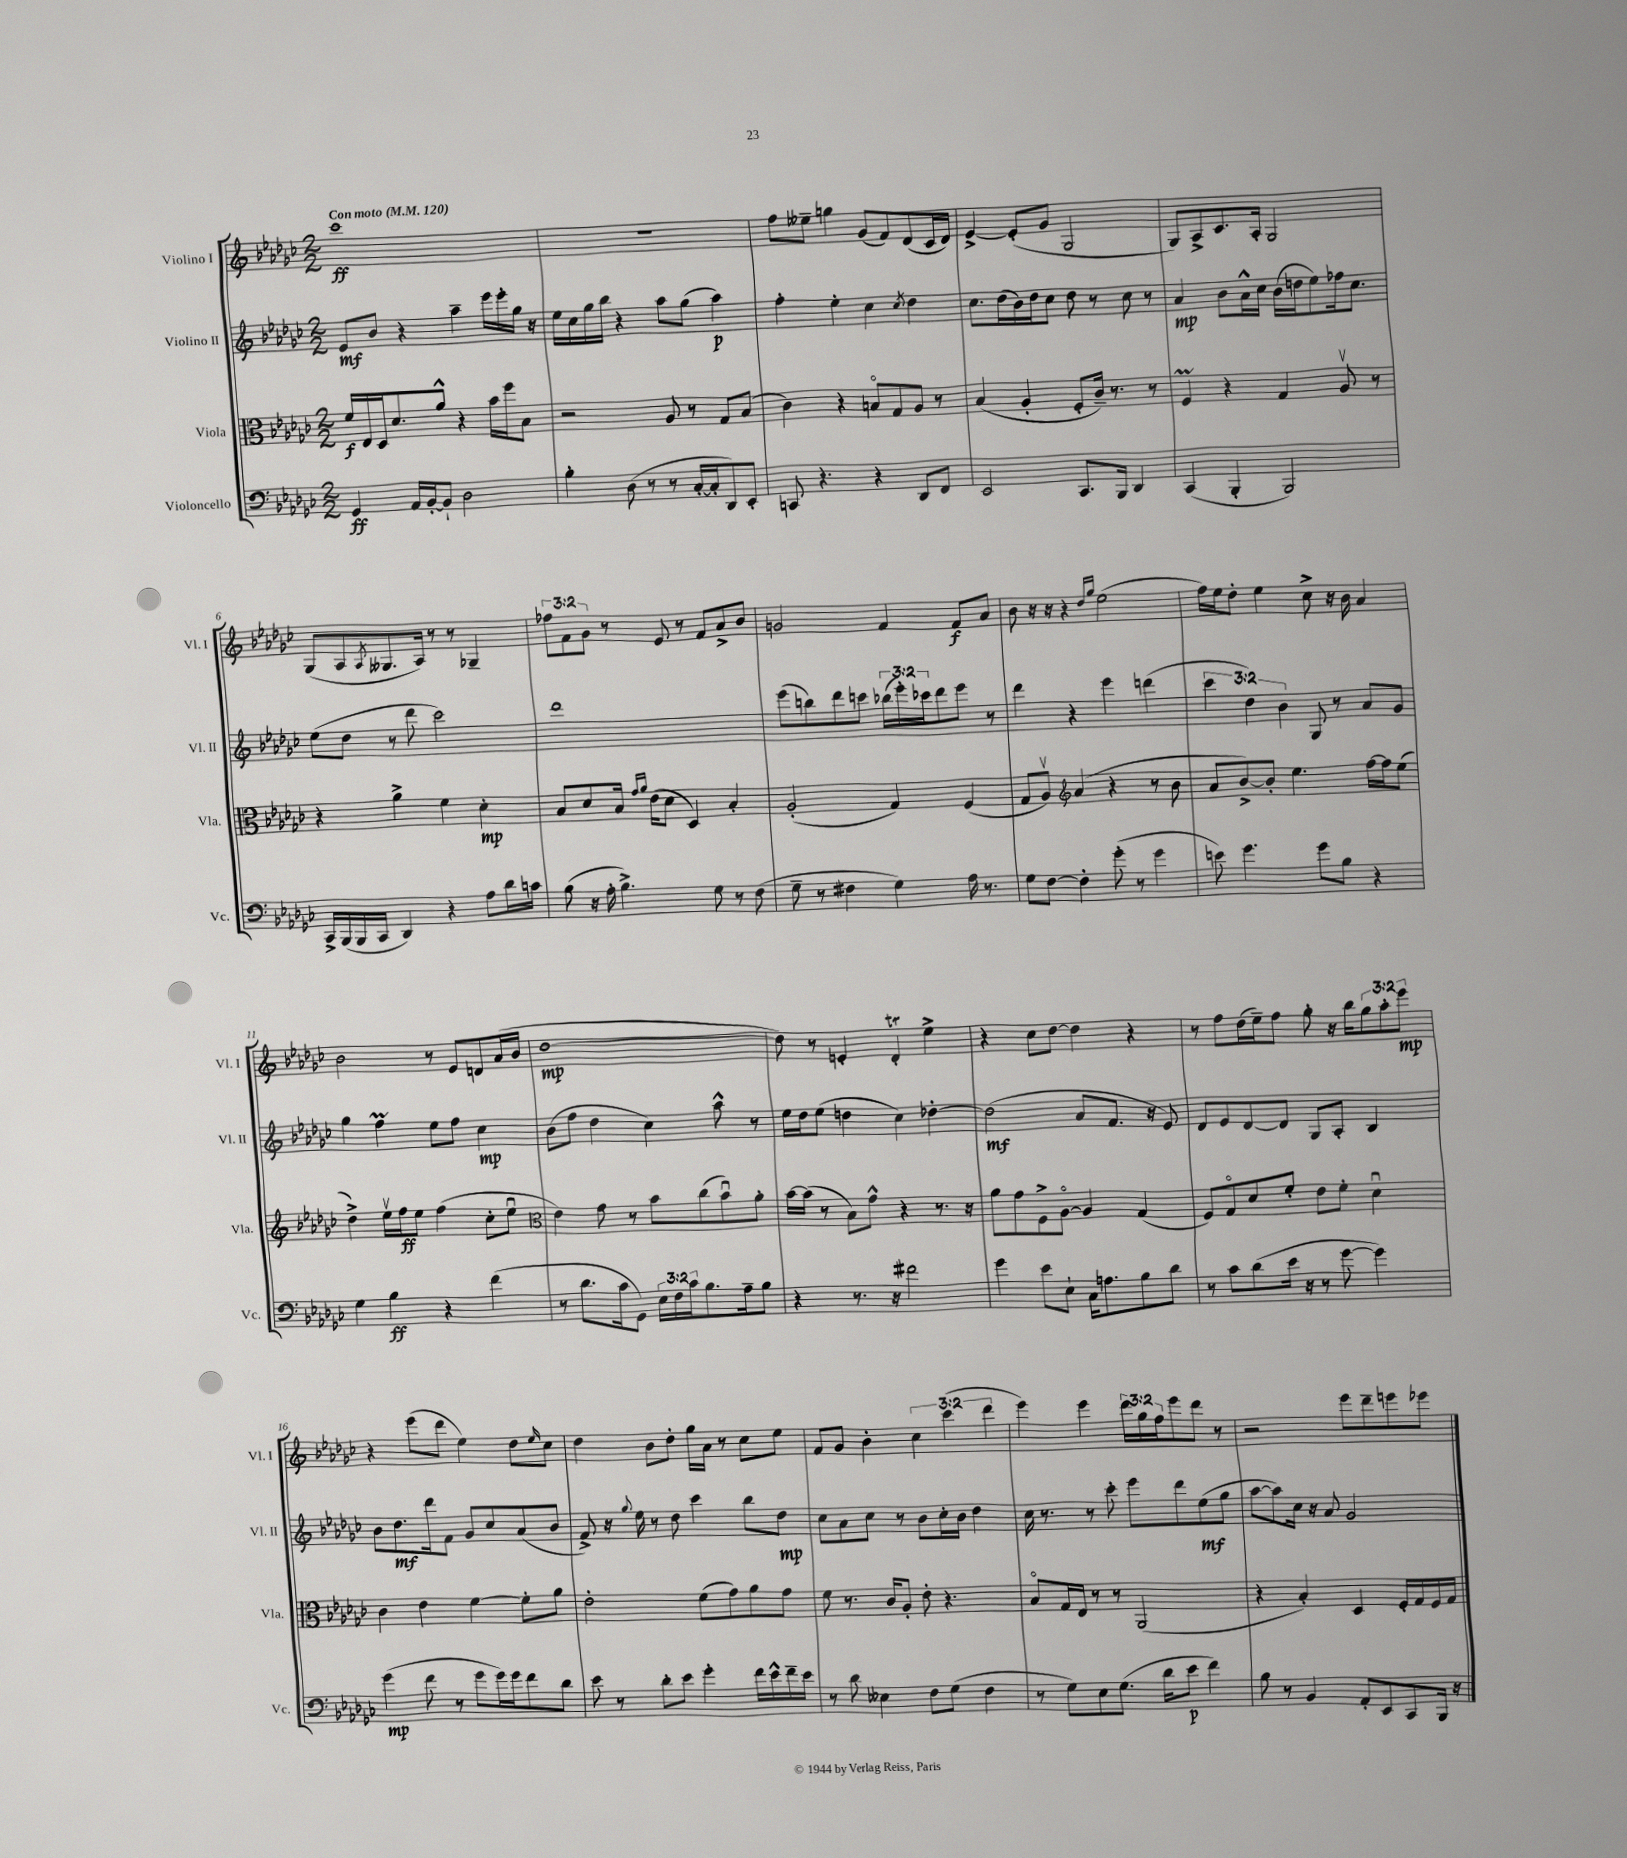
<<
\new StaffGroup <<
\new Staff = "s0" \with { instrumentName = "Violino I" shortInstrumentName = "Vl. I" } {
    \clef treble \key ges \major \numericTimeSignature \time 2/2 \override Staff.TupletNumber.text = #tuplet-number::calc-fraction-text \tempo "Con moto" 4 = 120
    ces'''1\ff |
    R1 |
    f''8 eeses''8-- g''4 ges'8( f'8) des'8( ces'16 des'16) |
    ees'4~-> ees'8-.( ges'8 ges2 |
    ges8) aes8-> ces'8. aes16-. ges2 |
    ges8( aes8 \acciaccatura { aes8 } geses8. aes16) r8 r8 ges4-- |
    \tuplet 3/2 { fes''8 f'8 ges'8 } r8 ees'8 r8 f'8 aes'8-> bes'8 |
    g'2 f'4 f'8\f aes'8 |
    bes'8 r16 r16 r4 \grace { des''16 ges''16 } ees''2( |
    f''16) ees''16 des''8-. ees''4 ces''8-> r16 bes'16 aes'4 |
    bes'2 r8 ees'8 d'8 aes'16( bes'16 |
    des''1~\mp |
    des''8) r8 e'4-. des'4-.\trill ees''4-> |
    r4 ces''8 des''8~ des''4 r4 |
    r8 f''8 des''16( ees''16--) f''8 ges''8-. r16 bes''16 \tuplet 3/2 { ges''8 aes''8-. ees'''8\mp } |
    r4 ees'''8( des'''8 ees''4) des''8 \grace { ees''16 } ces''8 |
    des''4 bes'8 des''8-. ges''16 aes'16 r8 ces''8 ees''8 |
    f'8 ges'8 bes'4-. \tuplet 3/2 { ces''4 ces'''4( des'''4 } |
    ees'''4) ees'''4 \tuplet 3/2 { des'''16 ges''16 f''16 } ees'''8 des'''8 r8 |
    r2 ees'''8 des'''8-- e'''8 ees'''8 \bar "|." |
}
\new Staff = "s1" \with { instrumentName = "Violino II" shortInstrumentName = "Vl. II" } {
    \clef treble \key ges \major \numericTimeSignature \time 2/2 \override Staff.TupletNumber.text = #tuplet-number::calc-fraction-text
    ees'8\mf bes'8 r4 aes''4-- ees'''16 ees'''16-. ges''16 r16 |
    ees''16 ces''16 ges''16 bes''16 r4 aes''8 ges''8( aes''4\p) |
    f''4-. ees''4-. ces''4 \acciaccatura { ces''8 } des''4 |
    ces''8. des''16( bes'16) des''16 ces''8 des''8 r8 ces''8 r8 |
    aes'4\mp bes'8 aes'16-^ ces''16 bes'16( d''16 ees''8) fes''16 ces''8. |
    ees''8( des''8 r8 des'''8 ces'''2) |
    des'''1 |
    ees'''8( b''8) des'''8 c'''8 \tuplet 3/2 { bes''16( ees'''16-.) ces'''16 } des'''8 ees'''8 r8 |
    des'''4 r4 ees'''4 d'''4( |
    \tuplet 3/2 { ces'''4 des''4) bes'4 } ges8 r8 aes'8 ges'8 |
    ges''4 f''4\prall ees''8 f''8 ces''4\mp |
    bes'8( f''8 des''4 ces''4) aes''8-^ r8 |
    ees''16 des''16 ees''8( d''4 ces''4) des''4~-. |
    des''2\mf( aes'8 f'8. r16 ees'8) |
    des'8 ees'8 des'8~ des'8 ges8 aes8-. bes4 |
    bes'8 des''8.\mf des'''16 f'8 ges'8 ces''8 aes'8( bes'8 |
    f'8->) r16 \appoggiatura { ges''8 } ees''16 r8 des''8 ces'''4 bes''8 des''8\mp |
    ces''8 aes'8 ces''8 r8 bes'8 ces''16-. bes'16 des''4 |
    ces''16 r8. r8 ces'''8-. ees'''8 des'''8 ees''8\mf( ges''8 |
    aes''8~ aes''8) ces''16 r16 aes'8 ges'2 \bar "|." |
}
\new Staff = "s2" \with { instrumentName = "Viola" shortInstrumentName = "Vla." } {
    \clef alto \key ges \major \numericTimeSignature \time 2/2
    f'16\f ees16 des16 des'8. aes'8-^ r4 bes'16 f''16 bes8 |
    r2 aes8 r8 ges8 bes8( |
    ces'4) r4 b8\flageolet ges8 aes8 r8 |
    bes4( aes4-. f8-. ces'16--) r8. r8 |
    f4\prall r4 ges4 aes8\upbow r8 |
    r4 aes'4-> f'4 des'4-.\mp |
    bes8 des'8 bes16 \grace { ges'16 aes'16 } ees'16( des'8 des4) bes4-. |
    aes2-.( ges4) f4( |
    ges8 aes8\upbow) \clef treble aes'4( r4 r8 bes'8 |
    aes'8 bes'8~->) bes'8-. ees''4. f''16~ f''16 ees''8( |
    des''4->) ees''16\upbow f''16\ff ees''8 f''4( ces''8-. ees''8\downbow |
    \clef alto ees'4) ges'8 r8 bes'8 ces''8( bes'8\downbow) aes'8-. |
    bes'16~ bes'16( r8 bes8) ges'8-^ r4 r8. r16 |
    aes'8 ges'8 f8-> aes8~\flageolet aes4 ges4( |
    f8) ges8\flageolet des'8 f'8-. ees'8 f'8-. des'4\downbow |
    ces'4 ees'4 f'4~ f'8-. aes'8 |
    ees'2-. f'8( ges'8) aes'8 ges'8 |
    f'8 r8. ces'16 aes8-. ees'8-. r4. |
    bes8\flageolet ges16 ees16 r8 r8 aes,2( |
    r4 bes4-.) des4 f16-. ges16 f16 ges16 \bar "|." |
}
\new Staff = "s3" \with { instrumentName = "Violoncello" shortInstrumentName = "Vc." } {
    \clef bass \key ges \major \numericTimeSignature \time 2/2 \override Staff.TupletNumber.text = #tuplet-number::calc-fraction-text
    ges,4\ff aes,16 bes,16~-. bes,8-! des2 |
    bes4-. des8( r8 r8 ces16~-. ces16-. des,8) ees,8-. |
    c,8 r4. r4 des,8 f,8 |
    ees,2 ces,8. bes,,16 des,4 |
    ces,4( bes,,4-. bes,,2) |
    ces,16-> bes,,16( bes,,16 ces,16 des,4) r4 aes8 des'16 c'16 |
    bes8( r16 aes16-. bes4.->) ges8 r8 f8( |
    ges8-- r8 fis4 ges4) aes16 r8. |
    ges8 f8~ f4-. ges'8-.( r8 ges'4 |
    e'8) ges'4. ges'8 bes8 r4 |
    ges4 bes4\ff r4 f'4( |
    r8 des'8. ces'16 ges,8) \tuplet 3/2 { ees16 f16 ces'16 } bes8. aes16-- bes8 |
    r4 r8. r16 fis'2 |
    ges'4 ees'8 ees8-! ces16 a8. bes8 des'8 |
    r8 ces'8 des'8( ees'16 r16 r8 ges'8~ ges'4) |
    ges'4\mp( f'8 r8 ges'8 ges'16) ges'16 f'8 des'8 |
    ees'8 r8 des'8-. ees'8 ges'4-. f'16 ees'16-^ f'16-- ees'16 |
    r8 des'8 eeses4 f8 ges8( f4 |
    r8 ges8) ees8 ges8.( des'16 ees'8\p f'4) |
    bes8 r8 bes,4 aes,8-. ees,8 ces,8 bes,,16 r16 \bar "|." |
}
>>
>>
